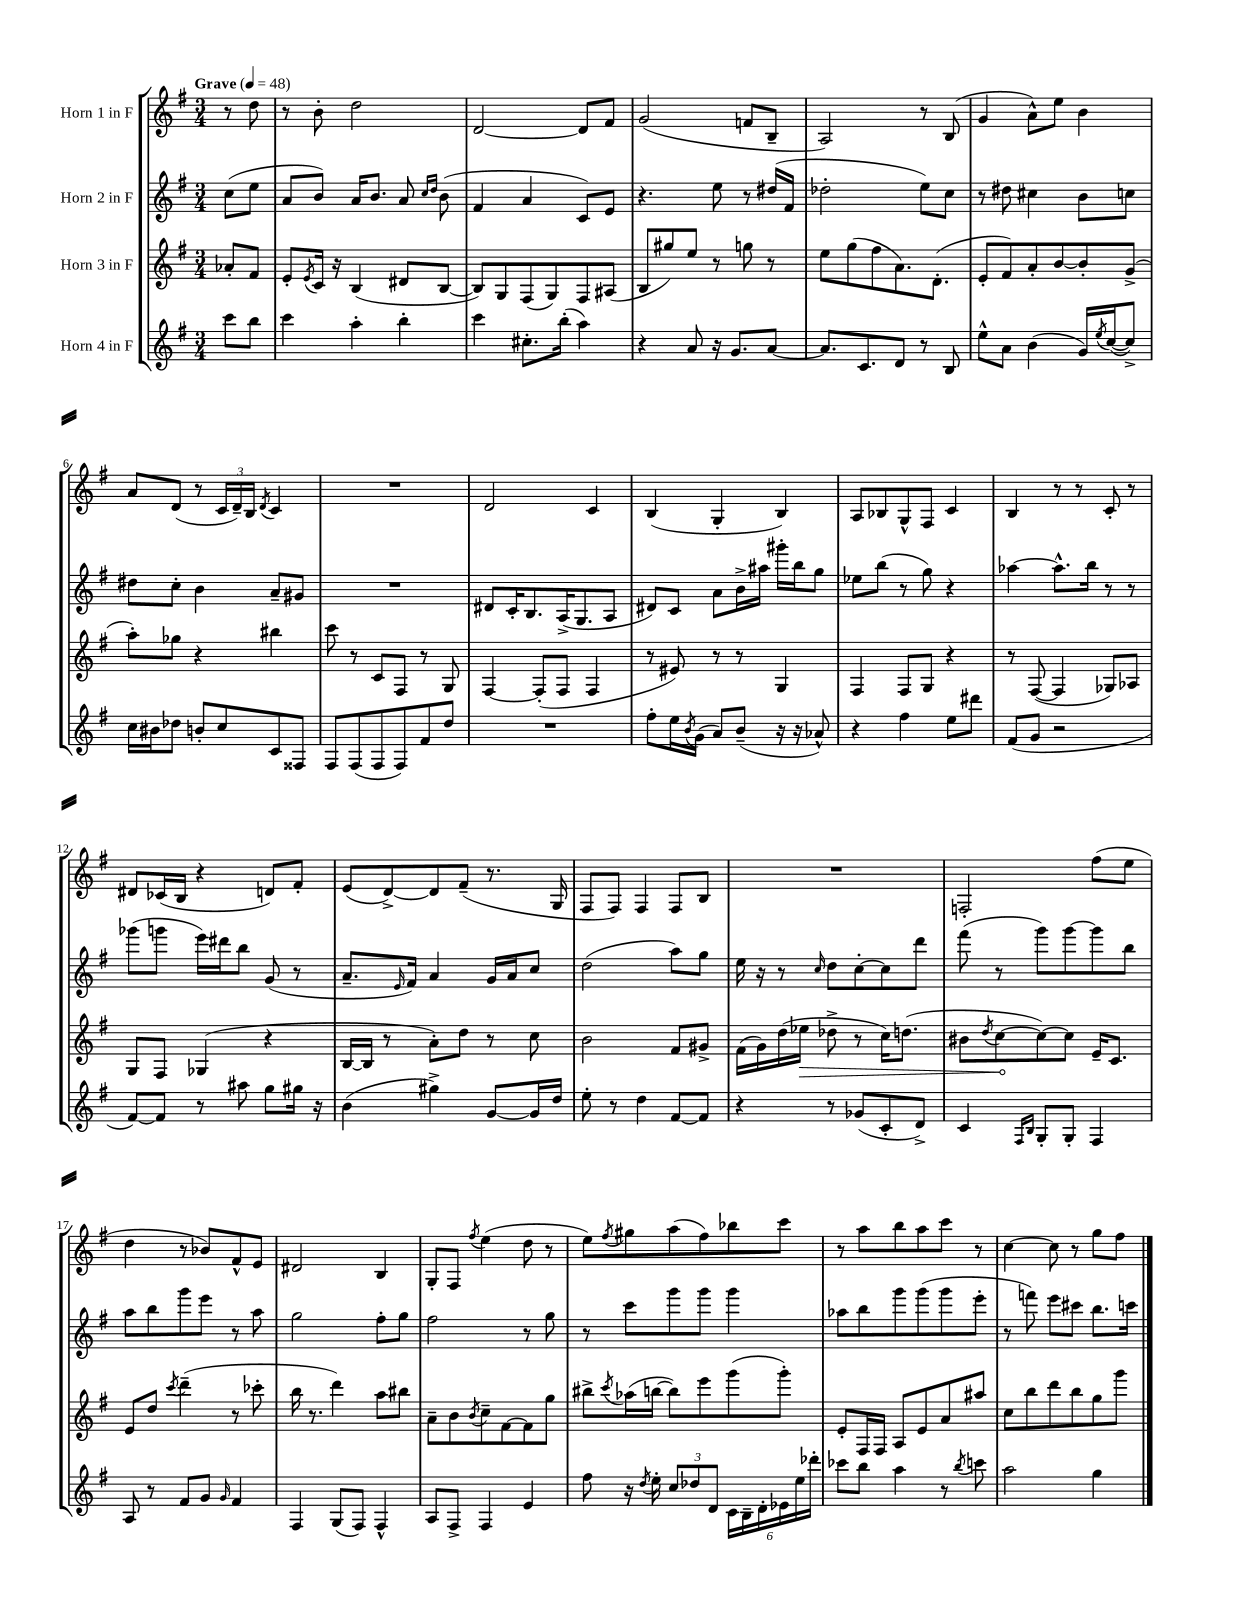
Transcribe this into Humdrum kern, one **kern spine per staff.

**kern	**kern	**dynam	**kern	**kern
*part4	*part3	*part3	*part2	*part1
*staff4	*staff3	*staff3	*staff2	*staff1
*I"Horn 4 in F	*I"Horn 3 in F	*	*I"Horn 2 in F	*I"Horn 1 in F
*clefG2	*clefG2	*	*clefG2	*clefG2
*k[f#]	*k[f#]	*	*k[f#]	*k[f#]
*M3/4	*M3/4	*	*M3/4	*M3/4
*MM48	*MM48	*	*MM48	*MM48
=	=	=	=	=
!	!	!	!	!LO:TX:a:B:t=Grave
8ccc\L	8a-X'/L	.	(8cc\L	8r
8bb\J	8f#/J	.	8ee\J	8dd\
=1	=1	=1	=1	=1
4ccc\	8e'/L	.	8a/L	8r
.	8qe/	.	.	.
.	16c/Jk	.	8b/J)	8b'\
.	16r	.	.	.
4aa'\	(4B/	.	16a/KL	2dd\
.	.	.	8.b/J	.
4bb'\	8d#X/L	.	8a/	.
.	.	.	16qqcc/LL	.
.	.	.	16qqdd/JJ	.
.	[8B/J	.	(8b\	.
=2	=2	=2	=2	=2
4ccc\	8B/L])	.	4f#/	[2d/
.	8G/	.	.	.
8.cc#X'\L	(8F#/	.	4a/	.
.	8G/)	.	.	.
(16bb'\Jk	.	.	.	.
4aa\)	8F#/	.	8c/L)	8d/L]
.	(8A#X/J	.	8e/J	8f#/J
=3	=3	=3	=3	=3
4r	8B/L	.	4.r	(2g/
.	8gg#X/)	.	.	.
8a/	8ee/J	.	.	.
16r	8r	.	8ee\	.
8.g/L	.	.	.	.
.	8ggn\	.	8r	8fn/L
[8a/J	8r	.	(16dd#X/LL	8B~/J
.	.	.	16f#/JJ	.
=4	=4	=4	=4	=4
8.a/L]	8ee\L	.	2dd-X'\	2A/)
.	(8gg\	.	.	.
8.c/	.	.	.	.
.	8ff#\	.	.	.
8d/J	8.a\)	.	.	.
8r	.	.	8ee\L)	8r
.	(8.d'\J	.	.	.
8B/	.	.	8cc\J	(8B/
=5	=5	=5	=5	=5
8ee^^\L	8e'/L	.	8r	4g/
8a\J	8f#/)	.	8dd#X\	.
(4b\	8a'/	.	4cc#X\	8a^^\L)
.	[8b/	.	.	8ee\J
16g/LL)	8b'/]	.	8b\L	4b\
8qee/	.	.	.	.
([16cc/J	.	.	.	.
8cc^/J])	(8g^/J	.	8ccn\J	.
!!LO:LB:g=z
=6	=6	=6	=6	=6
16cc\LL	8aa'\L)	.	8dd#X\L	8a/L
16b#X\J	.	.	.	.
8dd-X\J	8gg-X\J	.	8cc'\J	(8d/J
8bn'/L	4r	.	4b\	8r
8cc/	.	.	.	24c/LL
.	.	.	.	24d~/)
.	.	.	.	24B/JJ
.	.	.	.	8qd/
8c/	4bb#X\	.	8a~/L	4c/
8F##X/J	.	.	8g#X/J	.
=7	=7	=7	=7	=7
8F#/L	8ccc\	.	2.r	2.r
(8F#/	8r	.	.	.
8F#/	8c/L	.	.	.
8F#/)	8F#/J	.	.	.
8f#/	8r	.	.	.
8dd/J	8G/	.	.	.
=8	=8	=8	=8	=8
2.r	[4F#/	.	8d#X/L	2d/
.	.	.	16c'/K	.
.	.	.	8.B/	.
.	(8F#'/L]	.	.	.
.	8F#/J	.	(16A^/K	.
.	.	.	8.G/	.
.	4F#/	.	.	4c/
.	.	.	8A/J	.
=9	=9	=9	=9	=9
8ff#'\L	8r	.	8d#X/L)	(4B/
16ee\L	8e#X/)	.	8c/J	.
8qb/	.	.	.	.
(16g\JJ	.	.	.	.
8a/L)	8r	.	8a\L	4G'/
(8b~/J	8r	.	16b^\L	.
.	.	.	16aa#X\JJ	.
16r	4G/	.	16ggg#X'\LL	4B/)
16r	.	.	16bb\J	.
8a-X^^/)	.	.	8gg\J	.
=10	=10	=10	=10	=10
4r	4F#/	.	8ee-X\L	8A/L
.	.	.	(8bb\J	8B-X/
4ff#\	8F#/L	.	8r	8G^^/
.	8G/J	.	8gg\)	8F#/J
8ee\L	4r	.	4r	4c/
8ddd#X\J	.	.	.	.
=11	=11	=11	=11	=11
(8f#/L	8r	.	[4aa-X\	4B/
8g/J	([8F#/	.	.	.
2r	4F#/]	.	8.aa-^^\L]	8r
.	.	.	.	8r
.	.	.	16bb\Jk	.
.	8G-X/L)	.	8r	8c'/
.	8A-X/J	.	8r	8r
!!LO:LB:g=z
=12	=12	=12	=12	=12
[8f#/L)	8G/L	.	(8ggg-X\L	8d#X/L
8f#/J]	8F#/J	.	8gggn\J	(16c-X/L
.	.	.	.	16B/JJ
8r	(4G-X/	.	16eee\LL)	4r
.	.	.	16ddd#X\J	.
8aa#X\	.	.	8bb\J	.
8gg\L	4r	.	(8g/	8dn/L)
16gg#X\Jk	.	.	8r	8f#'/J
16r	.	.	.	.
=13	=13	=13	=13	=13
(4b\	[16B/LL	.	8.a~/L	(8e/L
.	16B/JJ]	.	.	.
.	8r	.	.	[8d^/)
.	.	.	16qqe/	.
.	.	.	16f#/Jk)	.
4gg#X^\)	8a'\L)	.	4a/	8d/]
.	8dd\J	.	.	(8f#~/J
[8g/L	8r	.	16g/LL	8.r
.	.	.	16a/J	.
16g/L]	8cc\	.	8cc/J	.
16dd/JJ	.	.	.	16G/
=14	=14	=14	=14	=14
8ee'\	2b\	.	(2dd\	8F#/L
8r	.	.	.	8F#/J)
4dd\	.	.	.	4F#/
[8f#/L	8f#/L	.	8aa\L)	8F#/L
8f#/J]	8g#X^/J	.	8gg\J	8B/J
=15	=15	=15	=15	=15
4r	(16f#\LL	.	16ee\	2.r
.	16g\)	.	16r	.
.	(16dd\	.	8r	.
!	!	!LO:HP:b	!	!
.	16ee-X\JJ	>	.	.
.	.	.	16qqcc/	.
8r	8dd-X^\	.	8dd\L	.
(8g-X/L	8r	.	[8cc'\	.
8c'/	16cc\KL)	.	8cc\]	.
.	(8.ddn\J	.	.	.
8d^/J)	.	.	8ddd\J	.
=16	=16	=16	=16	=16
4c/	8b#X\L	.	(8fff#\	2Fn'/
.	8qdd/	.	.	.
.	[8cc\	.	8r	.
16qqF#/LL	.	.	.	.
16qqB/JJ	.	.	.	.
8G'/L	8cc\_)	]	8ggg\L)	.
8G'/J	8cc\J]	.	[8ggg\	.
4F#/	16e~/KL	.	8ggg\]	(8ff#\L
.	8.c/J	.	.	.
.	.	.	8bb\J	8ee\J
!!LO:LB:g=z
=17	=17	=17	=17	=17
8A/	8e/L	.	8aa\L	4dd\
8r	8dd/J	.	8bb\	.
.	8qccc/	.	.	.
8f#/L	(4ddd~\	.	8ggg\	8r
8g/J	.	.	8eee\J	8b-X/L)
16qqg/	.	.	.	.
4f#/	8r	.	8r	8f#^^/
.	8ccc-X'\	.	8aa\	8e/J
=18	=18	=18	=18	=18
4F#/	16bb\	.	2gg\	2d#X/
.	8.r	.	.	.
(8G/L	4ddd\)	.	.	.
8F#/J)	.	.	.	.
4F#^^/	8aa\L	.	8ff#'\L	4B/
.	8bb#X\J	.	8gg\J	.
=19	=19	=19	=19	=19
8A/L	8a~\L	.	2ff#\	8G'/L
8F#^/J	8b\	.	.	8F#/J
.	8qb/	.	.	8qff#/
4F#/	8cc~\	.	.	(4ee\
.	[8f#\	.	.	.
4e/	8f#\]	.	8r	8dd\
.	8gg\J	.	8gg\	8r
=20	=20	=20	=20	=20
8ff#\	8bb#X^\L	.	8r	8ee\L)
.	8qccc/	.	.	8qff#/
16r	(16aa-X\L	.	8ccc\L	8gg#X\
8qdd/	.	.	.	.
16ee'\	[16bbn\JJ	.	.	.
12cc/L	8bb\L])	.	8ggg\	(8aa\
12dd-X/	.	.	.	.
.	8eee\	.	8ggg\J	8ff#\)
12d/J	.	.	.	.
24c\LL	(8ggg\	.	4ggg\	8bb-X\
24B~\	.	.	.	.
24d'\	.	.	.	.
24e-X\	8ggg'\J)	.	.	8ccc\J
24ee\	.	.	.	.
24ddd-X'\JJ	.	.	.	.
=21	=21	=21	=21	=21
8ccc-X\L	8e'/L	.	8aa-X\L	8r
8bb\J	16F#/L	.	8bb\	8aa\L
.	16F#/JJ	.	.	.
4aa\	8A/L	.	8ggg\	8bb\
.	8e/	.	(8ggg\	8aa\
8r	8a/	.	8ggg\	8ccc\J
8qbb/	.	.	.	.
8cccn\	8aa#X/J	.	8eee'\J	8r
=22	=22	=22	=22	=22
2aa\	8cc\L	.	8r	[4cc\
.	8bb\	.	8fffn\)	.
.	8ddd\	.	8eee\L	8cc\]
.	8bb\	.	8ccc#X\J	8r
4gg\	8gg\	.	8.bb\L	8gg\L
.	8ggg\J	.	.	8ff#\J
.	.	.	16cccn\Jk	.
==	==	==	==	==
*-	*-	*-	*-	*-
